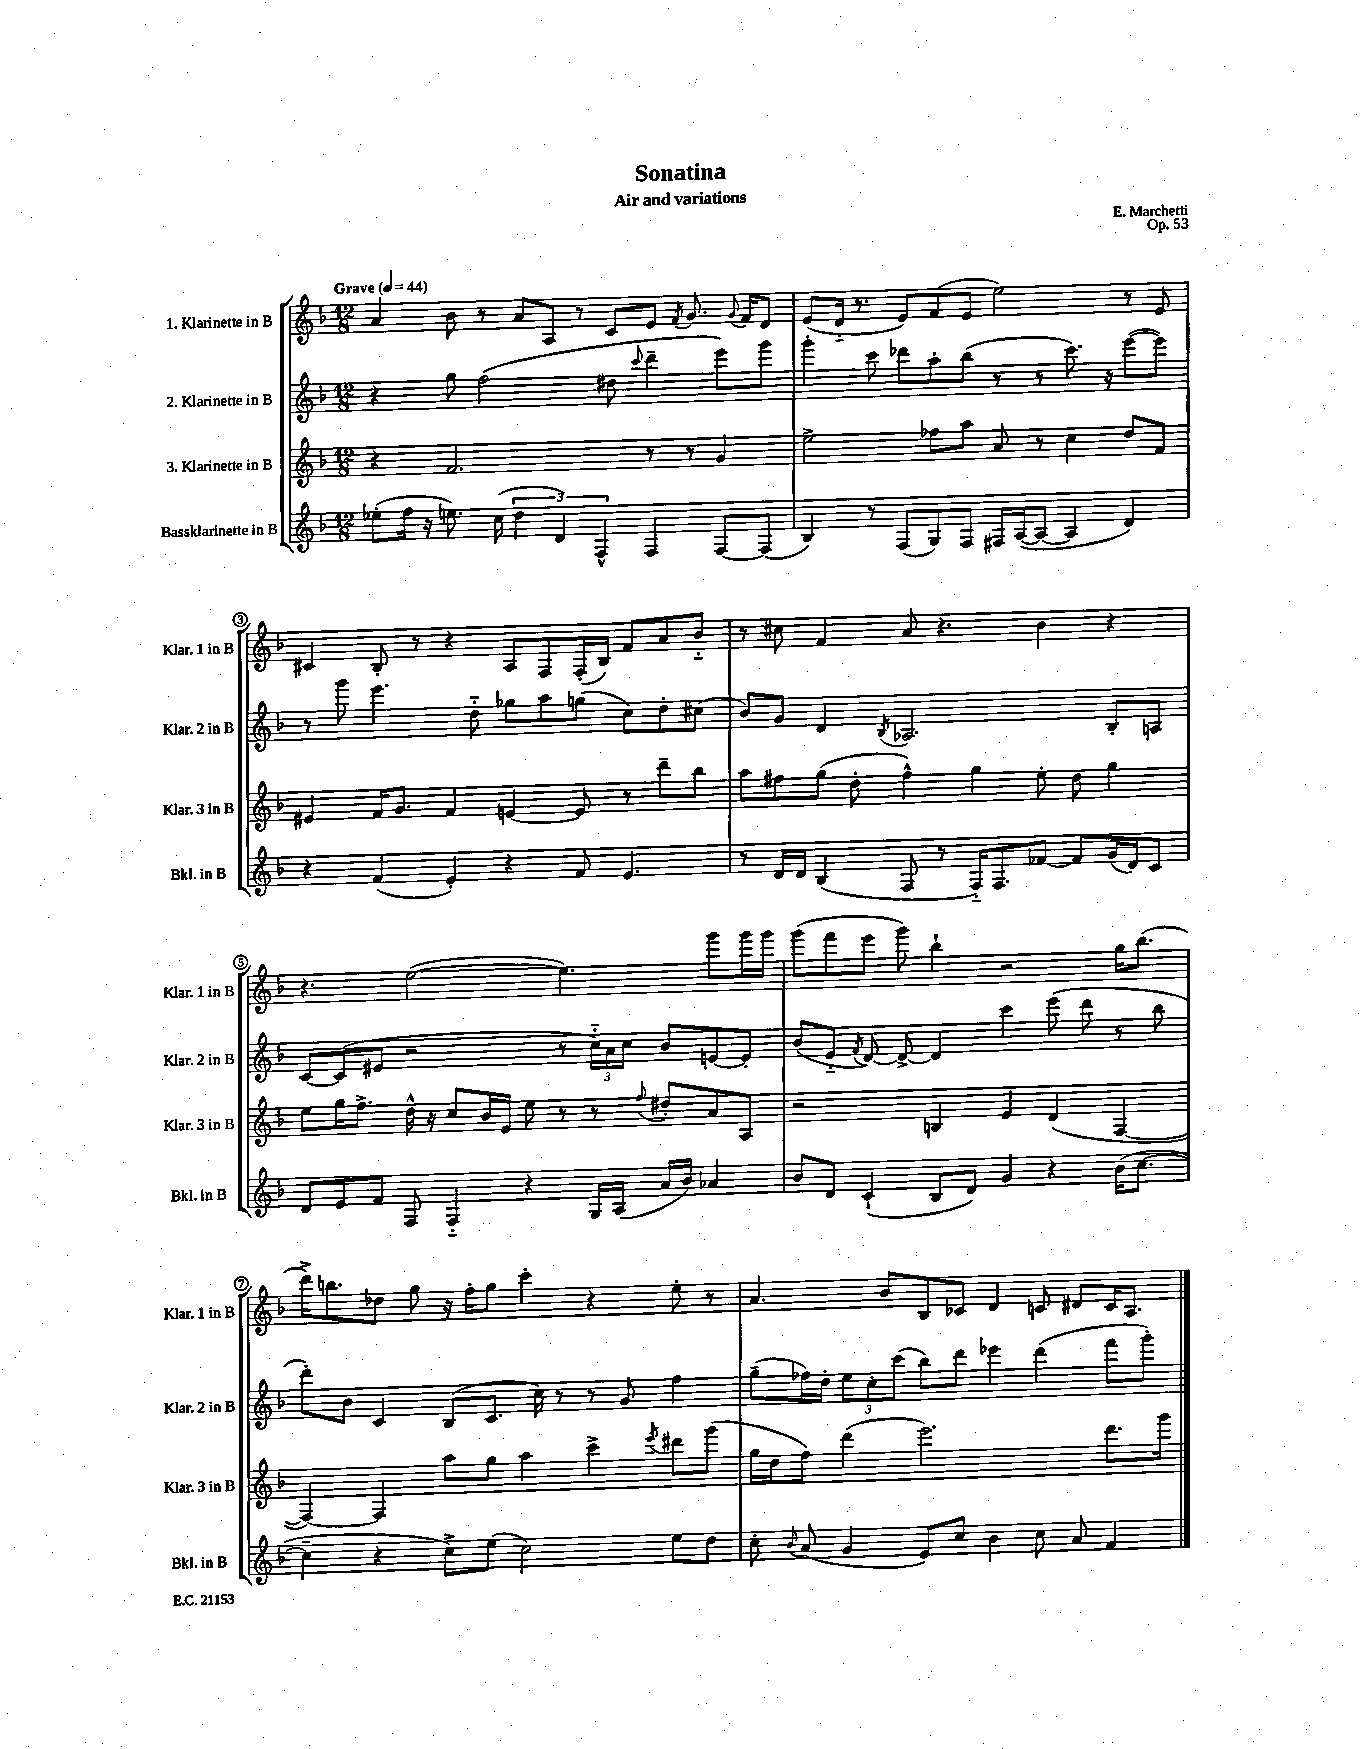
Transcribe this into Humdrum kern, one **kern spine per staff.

**kern	**kern	**kern	**kern
*part4	*part3	*part2	*part1
*staff4	*staff3	*staff2	*staff1
*I"Bassklarinette in B	*I"3. Klarinette in B	*I"2. Klarinette in B	*I"1. Klarinette in B
*I'Bkl. in B	*I'Klar. 3 in B	*I'Klar. 2 in B	*I'Klar. 1 in B
*clefG2	*clefG2	*clefG2	*clefG2
*k[b-]	*k[b-]	*k[b-]	*k[b-]
*M12/8	*M12/8	*M12/8	*M12/8
*MM44	*MM44	*MM44	*MM44
=1	=1	=1	=1
!	!	!	!LO:TX:a:B:t=Grave
(8ee-X'\L	4r	4r	4a/
16ff\Jk	.	.	.
16r	.	.	.
8.een\)	2.f/	8gg\	8b-\
.	.	(2ff\	8r
(16cc\	.	.	.
6dd\	.	.	8a/L
.	.	.	8A/J
6d/)	.	.	.
.	.	.	8r
6F^^/	.	.	.
.	.	8dd#X\	8c/L
.	.	8qqccc/	.
4F/	8r	4ddd~\	8e/J
.	.	.	8qf/
.	8r	.	8.g/
[8F/L	4g/	8eee\L)	.
.	.	.	8qqg/
.	.	.	16f/KL
(8F/J]	.	8ggg\J	8d/J
=2	=2	=2	=2
4B-/)	2ee^\	4ggg'\	(8e/L
.	.	.	16d/Jk
.	.	.	8.r
8r	.	8ccc\	.
(8F/L	.	8ddd-X\L	8e/L)
8G/)	8ff-X\L	8aa'\	(8f/
8F/J	8aa\J	(8bb-\J	8e/J
16F#X/LL	8a/	8r	2ee\)
([16A/J	.	.	.
8A/J_	8r	8r	.
4A/]	4cc\	8.ccc\)	.
.	.	16r	.
4d/)	8dd/L	([8eee\L	8r
.	8f/J	8eee\J])	8e/
!!LO:LB:g=z
=3	=3	=3	=3
4r	4e#X/	8r	4c#X/
.	.	8ggg\	.
(4f/	16f/KL	4.eee\	8B-'/
.	8.g/J	.	.
.	.	.	8r
4e'/)	4f/	.	4r
.	.	8dd\	.
4r	[4en/	8gg-X\L	8A/L
.	.	8aa\	8F/
8f/	8e/]	(8ggn\J	(16F'/L
.	.	.	16B-/JJ)
4.e/	8r	8cc\L)	8f/L
.	8ddd~\L	8dd'\	8a/
.	8bb-\J	(8cc#X\J	8b-/J
=4	=4	=4	=4
8r	8aa\L	8b-/L)	8r
16d/LL	8ff#X\	8g/J	8cc#X\
16d/JJ	.	.	.
(4B-/	(8gg\J	4d/	4f/
.	8dd'\	.	.
.	.	8qB-/	.
8F/	4ff#^^\)	2.A-X/	8a/
8r	.	.	4.r
16F/KL)	4gg\	.	.
8.F/	.	.	.
[8f-X/J	8ee'\	.	4b-\
8f-/L]	8dd\	.	.
(16g/L	4gg\	8B-'/L	4r
16d/J)	.	.	.
8c/J	.	8An/J	.
!!LO:LB:g=z
=5	=5	=5	=5
8d/L	8ee\L	[8c/L	4.r
8e/	16gg\K	(8c/]	.
.	8.ff^\J	.	.
8f/J	.	8e#X/J	.
8F/	16dd^^\	2r	([2ee\
.	16r	.	.
4F/	8cc/L	.	.
.	16b-/L	.	.
.	16e/JJ	.	.
4r	8ee\	.	.
.	8r	8r	4.ee\])
16G/LL	8r	24cc\LL)	.
.	.	24a\	.
(16A/JJ	.	.	.
.	.	24cc\JJ	.
.	8qqff/	.	.
16a/LL	8dd#X'/L	8b-/L	.
16b-/JJ)	.	.	.
4a-X/	8a/	[8en/	8ggg\L
.	8A/J	8e'/J]	16ggg\L
.	.	.	16ggg\JJ
=6	=6	=6	=6
8b-/L	2r	(8b-/L	(8ggg\L
8d/J	.	8e/J	8fff\
.	.	8qf/	.
(4c`/	.	[8d/)	8eee\J
.	.	8d^/_	8ggg\)
8B-/L	4Bn/	4d/]	4bb-`\
8d/J)	.	.	.
4g/	4e/	4ccc\	2r
4r	(4d/	(8eee\	.
.	.	8ddd\	.
(16b-\KL	[4F/	8r	16gg\KL
[8.cc\J	.	.	(8.bb-\J
.	.	8bb-\	.
!!LO:LB:g=z
=7	=7	=7	=7
4cc~\]	4F/_)	8ddd'\L)	16ddd^\KL)
.	.	.	8.bbn\
.	.	8b-\J	.
4r	4F/]	4c/	8dd-X\J
.	.	.	8gg\
8cc^\L)	8aa\L	(8B-/L	16r
.	.	.	16ff'\KL
(8ee\J	8gg\J	8.c/J	8gg\J
2cc\)	4aa\	.	4ccc'\
.	.	16cc\)	.
.	.	8r	.
.	4ccc^\	8r	4r
.	.	8g/	.
.	8qeee/	.	.
8ee\L	8ddd#X\L	4ff\	8ee'\
8dd\J	(8ggg\J	.	8r
=8	=8	=8	=8
8cc'\	16gg\LL	(8gg~\L	4.a/
.	16dd\J	.	.
8qqb-/	.	.	.
(8a/	8ff\J)	16ff-X\L)	.
.	.	16dd'\JJ	.
4g/	(4ddd\	12ee\L	.
.	.	12cc'\	.
.	.	.	8b-/L
.	.	(12ccc\J	.
8e/L)	2.eee\)	8bb-\L)	8B-/
8cc/J	.	8ddd\J	8c-X/J
4b-\	.	4eee-X\	4d/
8cc\	.	(4ddd\	8cn/
8a/	.	.	8d#X/L
4f/	8.ddd\L	8fff\L	16c/K
.	.	.	8.A/J
.	.	8ggg'\J)	.
.	16ggg\Jk	.	.
==	==	==	==
*-	*-	*-	*-
